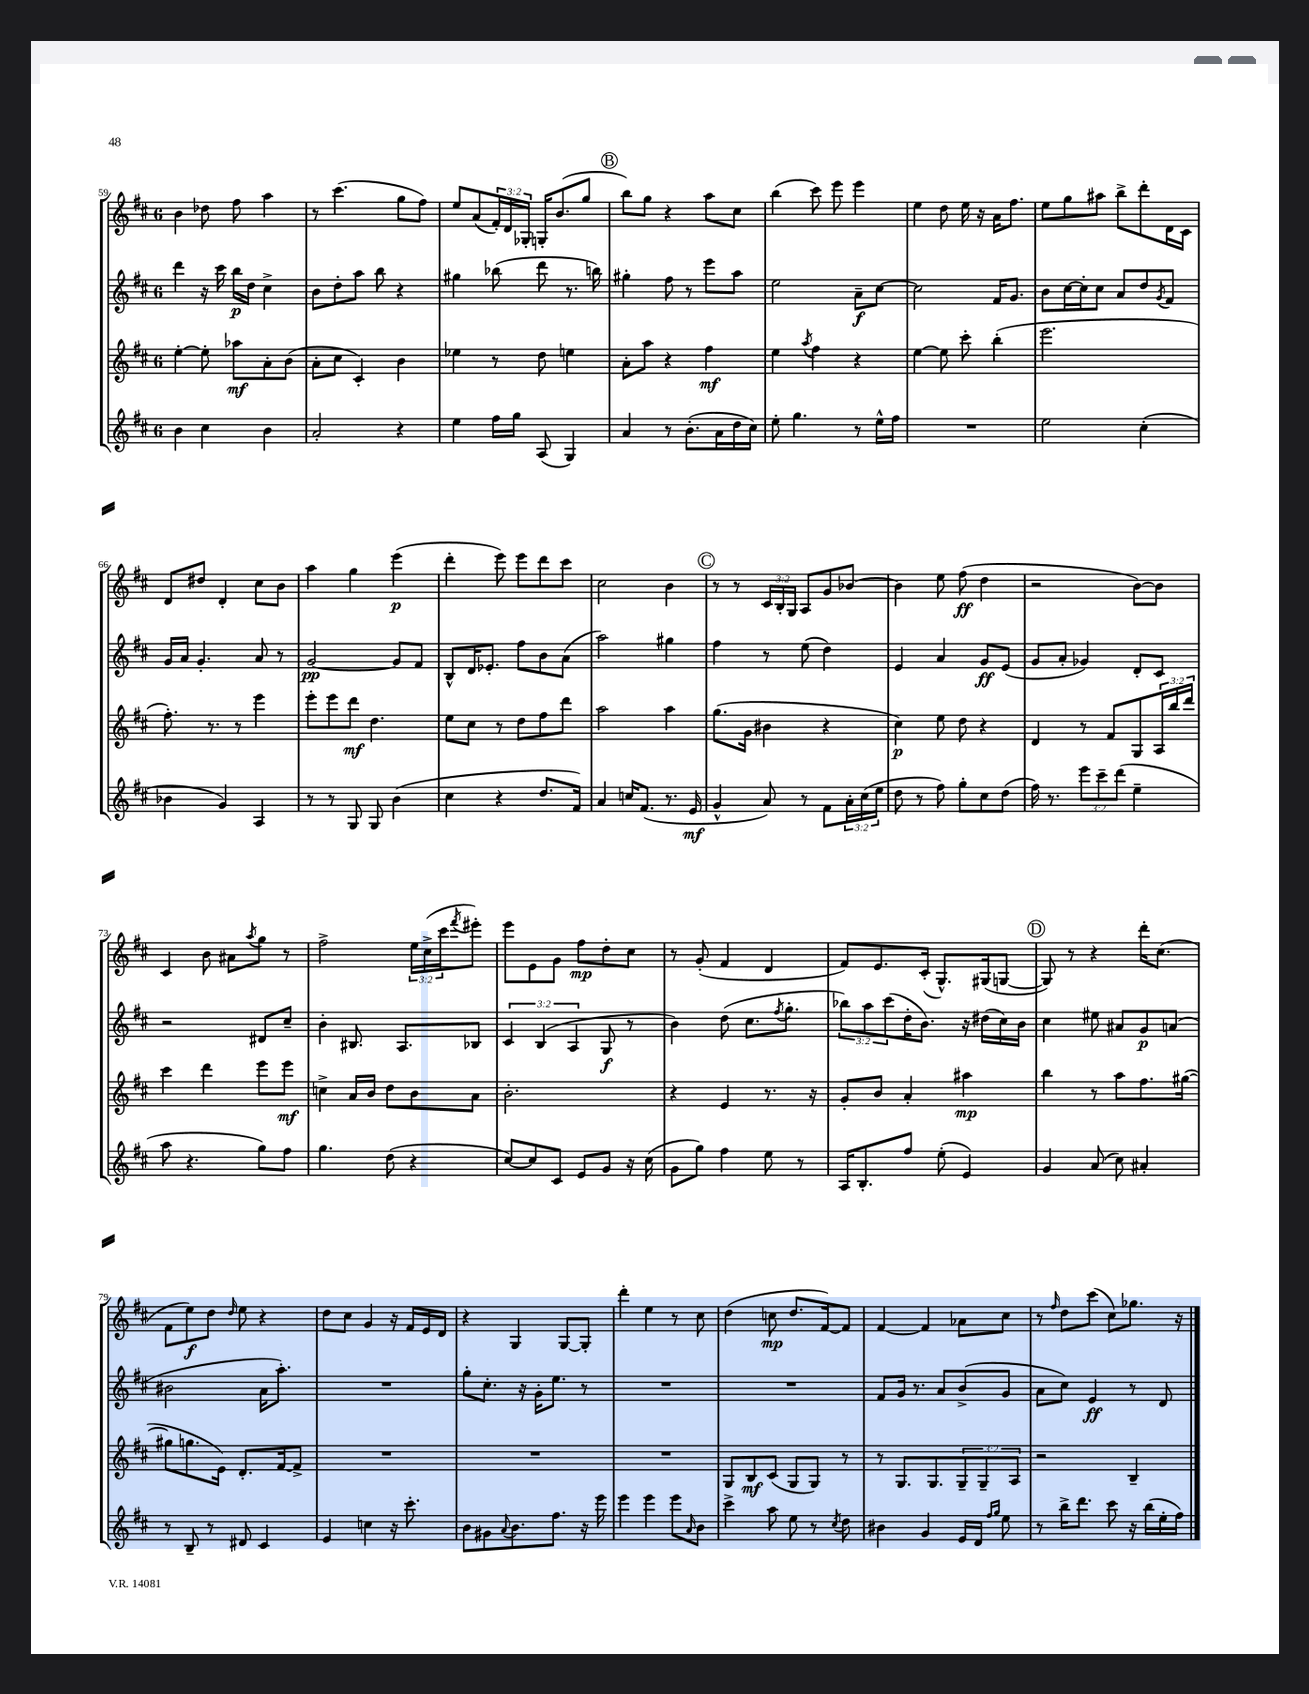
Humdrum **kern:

**kern	**dynam	**kern	**dynam	**kern	**dynam	**kern	**dynam
*part4	*part4	*part3	*part3	*part2	*part2	*part1	*part1
*staff4	*staff4	*staff3	*staff3	*staff2	*staff2	*staff1	*staff1
*clefG2	*	*clefG2	*	*clefG2	*	*clefG2	*
*k[f#c#]	*	*k[f#c#]	*	*k[f#c#]	*	*k[f#c#]	*
*M6/8	*	*M6/8	*	*M6/8	*	*M6/8	*
=59	=59	=59	=59	=59	=59	=59	=59
4b\	.	[4ee'\	.	4ddd\	.	4b\	.
4cc#\	.	8ee'\]	.	16r	.	8dd-X\	.
.	.	.	.	16ccc#\	.	.	.
.	.	8aa-X\L	mf	16bb\LL	p	8ff#\	.
.	.	.	.	16dd\JJ	.	.	.
4b\	.	8a'\	.	4cc#^\	.	4aa\	.
.	.	(8b\J	.	.	.	.	.
=60	=60	=60	=60	=60	=60	=60	=60
2a'/	.	8a'\L	.	8b\L	.	8r	.
.	.	8cc#\J	.	8dd'\	.	(4.ccc#\	.
.	.	4c#'/)	.	8aa\J	.	.	.
.	.	.	.	8bb\	.	.	.
4r	.	4b\	.	4r	.	8gg\L	.
.	.	.	.	.	.	8ff#\J)	.
=61	=61	=61	=61	=61	=61	=61	=61
4ee\	.	4ee-X\	.	4gg#X\	.	8ee/L	.
.	.	.	.	.	.	(8a/	.
16ff#\LL	.	8r	.	(8bb-X\	.	24f#'/L)	.
.	.	.	.	.	.	24d/	.
16gg\JJ	.	.	.	.	.	.	.
.	.	.	.	.	.	24G-X'/JJ	.
(8A/	.	8dd\	.	8ddd\	.	16Gn'/KL	.
.	.	.	.	.	.	(8.b/	.
4G/)	.	4een\	.	8.r	.	.	.
.	.	.	.	.	.	8gg/J	.
.	.	.	.	16bbn\)	.	.	.
!!LO:REH:place=s1:t=B
=62	=62	=62	=62	=62	=62	=62	=62
4a/	.	8a'\L	.	4gg#X'\	.	8bb\L)	.
.	.	8aa\J	.	.	.	8gg\J	.
8r	.	4r	.	8ff#\	.	4r	.
(8.b'\L	.	.	.	8r	.	.	.
.	.	4ff#\	mf	8eee\L	.	8aa\L	.
16a\L	.	.	.	.	.	.	.
16dd\	.	.	.	8aa\J	.	8cc#\J	.
16cc#\JJ)	.	.	.	.	.	.	.
=63	=63	=63	=63	=63	=63	=63	=63
8ee'\	.	4ee\	.	2ee\	.	(4bb\	.
4.gg\	.	.	.	.	.	.	.
.	.	8qaa/	.	.	.	.	.
.	.	4ff#\	.	.	.	8ccc#\)	.
.	.	.	.	.	.	8eee\	.
8r	.	4r	.	8a~\L	f	4eee\	.
16ee^^\LL	.	.	.	[8cc#\J	.	.	.
16ff#\JJ	.	.	.	.	.	.	.
=64	=64	=64	=64	=64	=64	=64	=64
2.r	.	[4ee\	.	2cc#\]	.	4ee\	.
.	.	8ee\]	.	.	.	8dd\	.
.	.	8ccc#'\	.	.	.	16ee\	.
.	.	.	.	.	.	16r	.
.	.	(4bb'\	.	16f#/KL	.	16a\KL	.
.	.	.	.	8.g/J	.	8.ff#\J	.
=65	=65	=65	=65	=65	=65	=65	=65
2ee\	.	2.eee\	.	8b\L	.	8ee\L	.
.	.	.	.	[16cc#\L	.	8gg\	.
.	.	.	.	16cc#'\J]	.	.	.
.	.	.	.	8cc#\J	.	8aa#X\J	.
.	.	.	.	8a/L	.	8bb^\L	.
(4cc#'\	.	.	.	8dd/	.	8ddd'\	.
.	.	.	.	8qg/	.	.	.
.	.	.	.	8f#/J	.	16d\L	.
.	.	.	.	.	.	16c#\JJ	.
!!LO:LB:g=z
=66	=66	=66	=66	=66	=66	=66	=66
4b-X\	.	8.ff#'\)	.	16g/LL	.	8d/L	.
.	.	.	.	16a/JJ	.	.	.
.	.	.	.	4.g'/	.	8dd#X/J	.
.	.	8.r	.	.	.	.	.
4g/)	.	.	.	.	.	4d'/	.
.	.	8r	.	.	.	.	.
4A/	.	4eee\	.	8a/	.	8cc#\L	.
.	.	.	.	8r	.	8b\J	.
=67	=67	=67	=67	=67	=67	=67	=67
8r	.	8eee'\L	.	[2g/	pp	4aa\	.
8r	.	8eee\	.	.	.	.	.
8G/	.	8ddd\J	mf	.	.	4gg\	.
8G/	.	4.dd\	.	.	.	.	.
(4b\	.	.	.	8g/L]	.	(4eee\	p
.	.	.	.	8f#/J	.	.	.
=68	=68	=68	=68	=68	=68	=68	=68
4cc#\	.	8ee\L	.	8B^^/L	.	4ddd'\	.
.	.	8cc#\J	.	16d/K	.	.	.
.	.	.	.	8.e-X'/J	.	.	.
4r	.	8r	.	.	.	8eee\)	.
.	.	8dd\L	.	8ff#\L	.	8eee\L	.
8.dd/L	.	8ff#\	.	8b\	.	8ddd\	.
.	.	8ddd\J	.	(8a\J	.	8ccc#\J	.
16f#/Jk)	.	.	.	.	.	.	.
=69	=69	=69	=69	=69	=69	=69	=69
4a/	.	2aa\	.	2aa\)	.	2cc#\	.
16ccn/KL	.	.	.	.	.	.	.
(8.f#/J	.	.	.	.	.	.	.
8.r	.	4aa\	.	4gg#X\	.	4b\	.
16e/	mf	.	.	.	.	.	.
!!LO:REH:place=s1:t=C
=70	=70	=70	=70	=70	=70	=70	=70
4g^^/	.	(8.gg\L	.	4ff#\	.	8r	.
.	.	.	.	.	.	8r	.
.	.	16g\Jk	.	.	.	.	.
8a/)	.	4b#X\	.	8r	.	24c#/LL	.
.	.	.	.	.	.	24B'/	.
.	.	.	.	.	.	24G/JJ	.
8r	.	.	.	(8ee\	.	8A/L	.
8f#\L	.	4r	.	4dd\)	.	8g/	.
24a'\L	.	.	.	.	.	[8b-X/J	.
(24cc#\	.	.	.	.	.	.	.
24ee\JJ	.	.	.	.	.	.	.
=71	=71	=71	=71	=71	=71	=71	=71
8dd\	.	4cc#\)	p	4e/	.	4b-\]	.
8r	.	.	.	.	.	.	.
8ff#\)	.	8ee\	.	4a/	.	8ee\	.
8gg'\L	.	8dd\	.	.	.	(8ff#\	ff
8cc#\	.	4r	.	8g/L	ff	4dd\	.
(8dd\J	.	.	.	(8e/J	.	.	.
=72	=72	=72	=72	=72	=72	=72	=72
16ff#\)	.	4d/	.	8g/L	.	2r	.
8.r	.	.	.	.	.	.	.
.	.	.	.	8a'/J	.	.	.
12eee\L	.	8r	.	4g-X/)	.	.	.
12ccc#~\	.	.	.	.	.	.	.
.	.	8f#/L	.	.	.	.	.
(12ddd\J	.	.	.	.	.	.	.
4ee~\	.	8G/	.	8d'/L	.	[8b\L)	.
.	.	24A/L	.	8c#/J	.	8b\J]	.
.	.	24bb/	.	.	.	.	.
.	.	24ddd/JJ	.	.	.	.	.
!!LO:LB:g=z
=73	=73	=73	=73	=73	=73	=73	=73
8aa\	.	4ccc#\	.	2r	.	4c#/	.
4.r	.	.	.	.	.	.	.
.	.	4ddd\	.	.	.	8b\	.
.	.	.	.	.	.	8a#X\L	.
.	.	.	.	.	.	8qaa/	.
8gg\L)	.	8eee\L	.	8d#X/L	.	8gg\J	.
8ff#\J	.	8eee\J	mf	8cc#~/J	.	8r	.
=74	=74	=74	=74	=74	=74	=74	=74
4.gg\	.	4ccn^\	.	4b'\	.	2ff#^\	.
.	.	16a/LL	.	8.B#X/	.	.	.
.	.	16b/JJ	.	.	.	.	.
(8dd\	.	8dd\L	.	.	.	.	.
.	.	.	.	8.A/L	.	.	.
4r	.	8b\	.	.	.	24ee\LL	.
.	.	.	.	.	.	(24cc#^\	.
.	.	.	.	.	.	24ccc#\J	.
.	.	.	.	.	.	8qfff#/	.
.	.	8a\J	.	8B-X/J	.	8eee#X'\J)	.
=75	=75	=75	=75	=75	=75	=75	=75
[8cc#/L)	.	2.b'\	.	6c#/	.	8eee\L	.
8cc#/]	.	.	.	.	.	8e\	.
.	.	.	.	(6B/	.	.	.
8c#/J	.	.	.	.	.	8g\J	.
.	.	.	.	6A/	.	.	.
8e/L	.	.	.	.	.	8ff#\L	mp
8g/J	.	.	.	8G/	f	8dd'\	.
16r	.	.	.	8r	.	8cc#\J	.
(16cc#\	.	.	.	.	.	.	.
=76	=76	=76	=76	=76	=76	=76	=76
8g\L	.	4r	.	4b\)	.	8r	.
8gg\J)	.	.	.	.	.	(8g'/	.
4ff#\	.	4e/	.	(8dd\	.	4f#/	.
.	.	.	.	8.cc#\L	.	.	.
8ee\	.	8.r	.	.	.	4d/	.
.	.	.	.	8qff#/	.	.	.
.	.	.	.	8.gg'\J	.	.	.
8r	.	.	.	.	.	.	.
.	.	16r	.	.	.	.	.
=77	=77	=77	=77	=77	=77	=77	=77
16A/KL	.	8g'/L	.	12bb-X\L)	.	8f#/L)	.
8.B'/	.	.	.	.	.	.	.
.	.	.	.	12aa\	.	.	.
.	.	8b/J	.	.	.	8.e/	.
.	.	.	.	(12ccc#\	.	.	.
8ff#/J	.	4a'/	.	16dd'\K	.	.	.
.	.	.	.	8.b\J)	.	(16c#'/Jk	.
(8ee'\	.	.	.	.	.	8.G^^/L)	.
4e/)	.	4aa#X\	mp	16r	.	.	.
.	.	.	.	(16dd#X\LL	.	(16G#X/k	.
.	.	.	.	16cc#\)	.	[8Gn/J	.
.	.	.	.	16b\JJ	.	.	.
!!LO:REH:place=s1:t=D
=78	=78	=78	=78	=78	=78	=78	=78
4g/	.	4bb\	.	4cc#\	.	8G/])	.
.	.	.	.	.	.	8r	.
(8a/	.	8r	.	8ee#X\	.	4r	.
8cc#\)	.	8aa\L	.	8a#X/L	.	.	.
4a#X'/	.	8.ff#\	.	8g/	p	16ddd'\KL	.
.	.	.	.	.	.	(8.cc#\J	.
.	.	.	.	(8an/J	.	.	.
.	.	([16gg#X\Jk	.	.	.	.	.
!!LO:LB:g=z
=79	=79	=79	=79	=79	=79	=79	=79
8r	.	8gg#X\L]	.	2b#X\	.	8f#\L	.
8B~/	.	8.ggn\	.	.	.	8ee\)	f
8r	.	.	.	.	.	8dd\J	.
.	.	16e\Jk)	.	.	.	.	.
.	.	.	.	.	.	16qqdd/	.
8d#X/	.	8.d'/L	.	.	.	8ee\	.
4c#/	.	.	.	16a\KL	.	4r	.
.	.	[16f#/k	.	8.aa'\J)	.	.	.
.	.	8f#^/J]	.	.	.	.	.
=80	=80	=80	=80	=80	=80	=80	=80
4e/	.	2.r	.	2.r	.	8dd\L	.
.	.	.	.	.	.	8cc#\J	.
4ccn\	.	.	.	.	.	4g/	.
16r	.	.	.	.	.	16r	.
8.ccc#'\	.	.	.	.	.	16f#/LL	.
.	.	.	.	.	.	16e/	.
.	.	.	.	.	.	16d/JJ	.
=81	=81	=81	=81	=81	=81	=81	=81
8b\L	.	2.r	.	8gg'\L	.	4r	.
8g#X\	.	.	.	8.cc#'\J	.	.	.
8qqa/	.	.	.	.	.	.	.
8.b\	.	.	.	.	.	4G/	.
.	.	.	.	16r	.	.	.
.	.	.	.	16g'\KL	.	.	.
8.ff#\J	.	.	.	8.ee\J	.	.	.
.	.	.	.	.	.	[8G/L	.
16r	.	.	.	8r	.	8G'/J]	.
16eee\	.	.	.	.	.	.	.
=82	=82	=82	=82	=82	=82	=82	=82
4eee\	.	2.r	.	2.r	.	4ddd'\	.
4eee\	.	.	.	.	.	4ee\	.
8eee\L	.	.	.	.	.	8r	.
16qqa/	.	.	.	.	.	.	.
8b\J	.	.	.	.	.	8cc#\	.
=83	=83	=83	=83	=83	=83	=83	=83
4ccc#^\	.	8G/L	.	2.r	.	(4dd\	.
.	.	8B/	mf	.	.	.	.
8aa\	.	(8c#/J	.	.	.	8ccn\	mp
8ee\	.	8G/L	.	.	.	8.dd/L	.
8r	.	8G/J)	.	.	.	.	.
.	.	.	.	.	.	[16f#/k)	.
8qcc#/	.	.	.	.	.	.	.
8dd\	.	8r	.	.	.	8f#/J]	.
=84	=84	=84	=84	=84	=84	=84	=84
4b#X\	.	8r	.	8f#/L	.	[4f#/	.
.	.	8.G/L	.	16g/Jk	.	.	.
.	.	.	.	8.r	.	.	.
4g/	.	.	.	.	.	4f#/]	.
.	.	8.G/	.	.	.	.	.
.	.	.	.	8a/L	.	.	.
16e/LL	.	12G~/	.	(8b^/	.	8a-X\L	.
16d/JJ	.	.	.	.	.	.	.
.	.	12G~/	.	.	.	.	.
16qqff#/LL	.	.	.	.	.	.	.
16qqgg/JJ	.	.	.	.	.	.	.
8ee\	.	.	.	8g/J	.	8cc#\J	.
.	.	12A/J	.	.	.	.	.
=85	=85	=85	=85	=85	=85	=85	=85
8r	.	2r	.	8a\L	.	8r	.
.	.	.	.	.	.	16qqff#/	.
16bb^\KL	.	.	.	8cc#\J)	.	8dd\L	.
8.ddd\J	.	.	.	.	.	.	.
.	.	.	.	4e/	ff	(8ccc#\J	.
8ccc#\	.	.	.	.	.	8cc#\L)	.
16r	.	4B~/	.	8r	.	8.gg-X\J	.
(16bb\LL	.	.	.	.	.	.	.
16ee'\	.	.	.	8d/	.	.	.
16ff#\JJ)	.	.	.	.	.	16r	.
==	==	==	==	==	==	==	==
*-	*-	*-	*-	*-	*-	*-	*-
